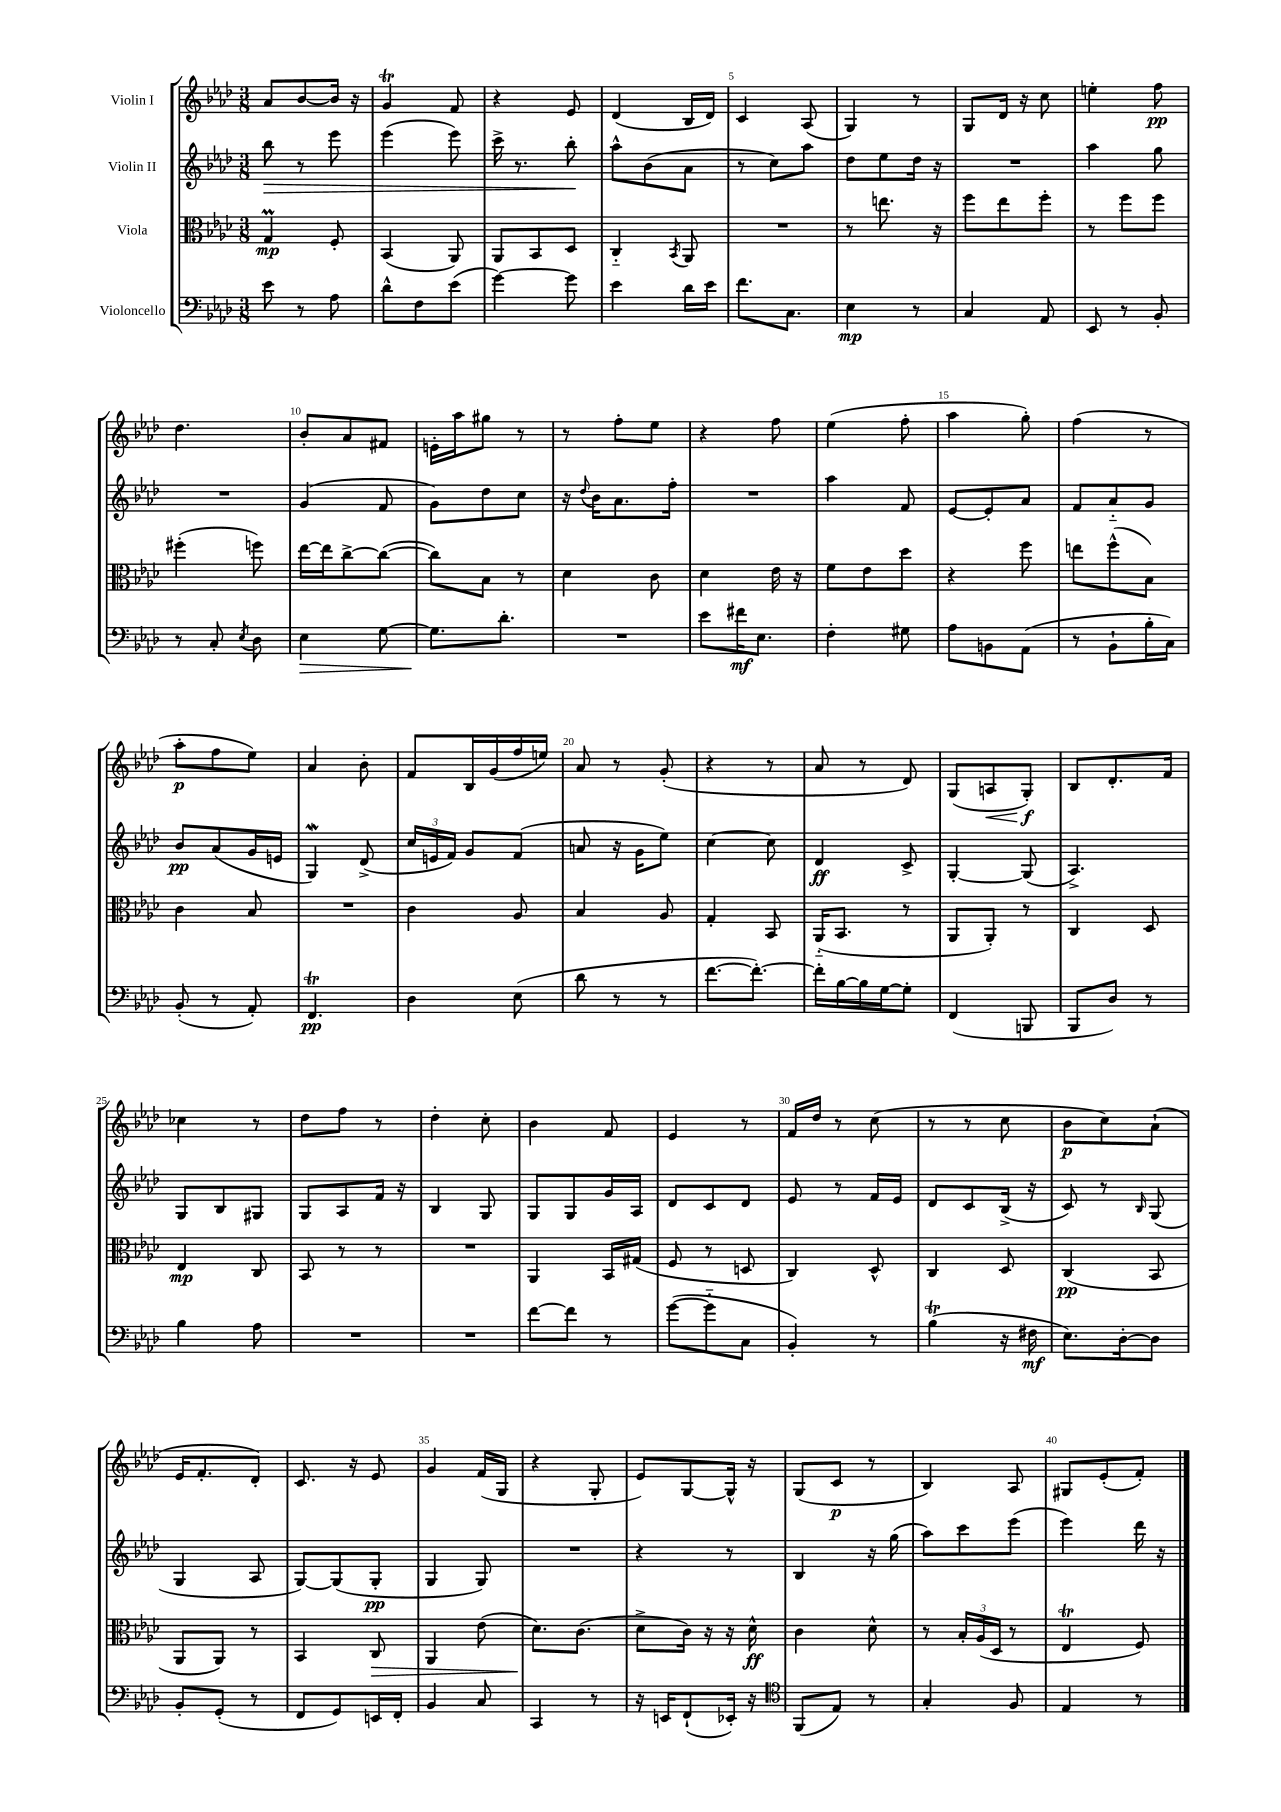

**kern	**dynam	**kern	**dynam	**kern	**dynam	**kern	**dynam
*part4	*part4	*part3	*part3	*part2	*part2	*part1	*part1
*staff4	*staff4	*staff3	*staff3	*staff2	*staff2	*staff1	*staff1
*I"Violoncello	*	*I"Viola	*	*I"Violin II	*	*I"Violin I	*
*clefF4	*	*clefC3	*	*clefG2	*	*clefG2	*
*k[b-e-a-d-]	*	*k[b-e-a-d-]	*	*k[b-e-a-d-]	*	*k[b-e-a-d-]	*
*M3/8	*	*M3/8	*	*M3/8	*	*M3/8	*
=1	=1	=1	=1	=1	=1	=1	=1
!	!	!	!	!	!LO:HP:b	!	!
8e-\	.	4Gm/	mp	8bb-\	>	8a-/L	.
8r	.	.	.	8r	.	[8b-/	.
8A-\	.	8F'/	.	8eee-\	.	16b-/Jk]	.
.	.	.	.	.	.	16r	.
=2	=2	=2	=2	=2	=2	=2	=2
8d-^^\L	.	(4BB-/	.	(4eee-\	.	4gt/	.
8F\	.	.	.	.	.	.	.
(8e-\J	.	8AA-/)	.	8eee-\)	.	8f/	.
=3	=3	=3	=3	=3	=3	=3	=3
[4g\)	.	8AA-/L	.	16ccc^\	.	4r	.
.	.	.	.	8.r	.	.	.
.	.	8BB-/	.	.	.	.	.
8g\]	.	8D-/J	.	8bb-'\	.	8e-/	.
.	.	.	.	.	]	.	.
=4	=4	=4	=4	=4	=4	=4	=4
4e-\	.	4C/	.	8aa-^^\L	.	(4d-/	.
.	.	.	.	(8b-\	.	.	.
.	.	8qBB-/	.	.	.	.	.
16d-\LL	.	8AA-/	.	8a-\J	.	16B-/LL	.
16e-\JJ	.	.	.	.	.	16d-/JJ)	.
=5	=5	=5	=5	=5	=5	=5	=5
8.f\L	.	4.r	.	8r	.	4c/	.
.	.	.	.	8cc\L)	.	.	.
8.C\J	.	.	.	.	.	.	.
.	.	.	.	8aa-\J	.	(8A-/	.
=6	=6	=6	=6	=6	=6	=6	=6
4E-\	mp	8r	.	8dd-\L	.	4G/)	.
.	.	8.een\	.	8ee-\	.	.	.
8r	.	.	.	16dd-\Jk	.	8r	.
.	.	16r	.	16r	.	.	.
=7	=7	=7	=7	=7	=7	=7	=7
4C/	.	8ff\L	.	4.r	.	8G/L	.
.	.	8ee-\	.	.	.	16d-/Jk	.
.	.	.	.	.	.	16r	.
8AA-/	.	8ff'\J	.	.	.	8cc\	.
=8	=8	=8	=8	=8	=8	=8	=8
8EE-/	.	8r	.	4aa-\	.	4een'\	.
8r	.	8ff\L	.	.	.	.	.
8BB-'/	.	8ff\J	.	8gg\	.	8ff\	pp
!!LO:LB:g=z
=9	=9	=9	=9	=9	=9	=9	=9
8r	.	(4ff#X'\	.	4.r	.	4.dd-\	.
8C'/	.	.	.	.	.	.	.
8qE-/	.	.	.	.	.	.	.
8D-\	.	8ffn\)	.	.	.	.	.
=10	=10	=10	=10	=10	=10	=10	=10
!	!LO:HP:b	!	!	!	!	!	!
4E-\	>	[16ee-\LL	.	(4g/	.	8b-'/L	.
.	.	16ee-\J]	.	.	.	.	.
.	.	[8cc^\	.	.	.	8a-/	.
[8G\	.	(8cc\J_	.	8f/	.	8f#X/J	.
=11	=11	=11	=11	=11	=11	=11	=11
8.G\L]	.	8cc\L])	.	8g\L)	.	16en'\LL	.
.	.	.	.	.	.	16aa-\J	.
.	.	8B-\J	.	8dd-\	.	8gg#X\J	.
8.d-'\J	]	.	.	.	.	.	.
.	.	8r	.	8cc\J	.	8r	.
=12	=12	=12	=12	=12	=12	=12	=12
4.r	.	4d-\	.	16r	.	8r	.
.	.	.	.	8qqdd-/	.	.	.
.	.	.	.	16b-\KL	.	.	.
.	.	.	.	8.a-\	.	8ff'\L	.
.	.	8c\	.	.	.	8ee-\J	.
.	.	.	.	16ff'\Jk	.	.	.
=13	=13	=13	=13	=13	=13	=13	=13
8e-\L	.	4d-\	.	4.r	.	4r	.
16f#X\K	mf	.	.	.	.	.	.
8.E-\J	.	.	.	.	.	.	.
.	.	16e-\	.	.	.	8ff\	.
.	.	16r	.	.	.	.	.
=14	=14	=14	=14	=14	=14	=14	=14
4F'\	.	8f\L	.	4aa-\	.	(4ee-\	.
.	.	8e-\	.	.	.	.	.
8G#X\	.	8dd-\J	.	8f/	.	8ff'\	.
=15	=15	=15	=15	=15	=15	=15	=15
8A-\L	.	4r	.	[8e-/L	.	4aa-\	.
8BBn\	.	.	.	8e-'/]	.	.	.
(8AA-\J	.	8ff\	.	8a-/J	.	8gg'\)	.
=16	=16	=16	=16	=16	=16	=16	=16
8r	.	8een\L	.	8f/L	.	(4ff\	.
8BB-`\L	.	(8ff^^\	.	8a-/	.	.	.
16B-'\L	.	8B-\J)	.	8g/J	.	8r	.
16C\JJ)	.	.	.	.	.	.	.
!!LO:LB:g=z
=17	=17	=17	=17	=17	=17	=17	=17
(8BB-'/	.	4c\	.	8b-/L	pp	8aa-'\L	p
8r	.	.	.	(8a-/	.	8ff\	.
8AA-'/)	.	8B-/	.	16g/L	.	8ee-\J)	.
.	.	.	.	16en/JJ	.	.	.
=18	=18	=18	=18	=18	=18	=18	=18
4.FFT/	pp	4.r	.	4GW/)	.	4a-/	.
.	.	.	.	(8d-^/	.	8b-'\	.
=19	=19	=19	=19	=19	=19	=19	=19
4D-\	.	4c\	.	24cc/LL	.	8f/L	.
.	.	.	.	24en/	.	.	.
.	.	.	.	24f/JJ)	.	.	.
.	.	.	.	8g/L	.	16B-/L	.
.	.	.	.	.	.	(16g/	.
(8E-\	.	8A-/	.	(8f/J	.	16ff/	.
.	.	.	.	.	.	16een/JJ)	.
=20	=20	=20	=20	=20	=20	=20	=20
8d-\	.	4B-/	.	8an/	.	8a-/	.
8r	.	.	.	16r	.	8r	.
.	.	.	.	16g\KL	.	.	.
8r	.	8A-/	.	8ee-\J)	.	(8g'/	.
=21	=21	=21	=21	=21	=21	=21	=21
[8.f\L	.	4G'/	.	[4cc\	.	4r	.
8.f'\J_)	.	.	.	.	.	.	.
.	.	8BB-/	.	8cc\]	.	8r	.
=22	=22	=22	=22	=22	=22	=22	=22
16f'\LL]	.	(16AA-/KL	.	4d-/	ff	8a-/	.
[16B-\	.	8.BB-/J	.	.	.	.	.
16B-\]	.	.	.	.	.	8r	.
[16G\J	.	.	.	.	.	.	.
8G'\J]	.	8r	.	8c^/	.	8d-/)	.
=23	=23	=23	=23	=23	=23	=23	=23
(4FF/	.	8AA-/L	.	[4G'/	.	(8G/L	.
!	!	!	!	!	!	!	!LO:HP:b
.	.	8AA-'/J)	.	.	.	8An/	<
8BBBn/	.	8r	.	(8G/]	.	8G'/J)	f
.	.	.	.	.	.	.	[
=24	=24	=24	=24	=24	=24	=24	=24
8BBB-/L	.	4C/	.	4.A-^/)	.	8B-/L	.
8D-/J)	.	.	.	.	.	8.d-'/	.
8r	.	8D-/	.	.	.	.	.
.	.	.	.	.	.	16f/Jk	.
!!LO:LB:g=z
=25	=25	=25	=25	=25	=25	=25	=25
4B-\	.	4E-/	mp	8G/L	.	4cc-X\	.
.	.	.	.	8B-/	.	.	.
8A-\	.	8C/	.	8G#X/J	.	8r	.
=26	=26	=26	=26	=26	=26	=26	=26
4.r	.	8BB-/	.	8G/L	.	8dd-\L	.
.	.	8r	.	8A-/	.	8ff\J	.
.	.	8r	.	16f/Jk	.	8r	.
.	.	.	.	16r	.	.	.
=27	=27	=27	=27	=27	=27	=27	=27
4.r	.	4.r	.	4B-/	.	4dd-'\	.
.	.	.	.	8G/	.	8cc'\	.
=28	=28	=28	=28	=28	=28	=28	=28
[8f\L	.	4AA-/	.	8G/L	.	4b-\	.
8f\J]	.	.	.	8G/	.	.	.
8r	.	16BB-/LL	.	16g/L	.	8f/	.
.	.	(16G#X/JJ	.	16A-/JJ	.	.	.
=29	=29	=29	=29	=29	=29	=29	=29
([8g\L	.	8F/	.	8d-/L	.	4e-/	.
8g\]	.	8r	.	8c/	.	.	.
8C\J	.	8Dn/	.	8d-/J	.	8r	.
=30	=30	=30	=30	=30	=30	=30	=30
4BB-'/)	.	4C/)	.	8e-/	.	16f/LL	.
.	.	.	.	.	.	16dd-/JJ	.
.	.	.	.	8r	.	8r	.
8r	.	8D-^^/	.	16f/LL	.	(8cc\	.
.	.	.	.	16e-/JJ	.	.	.
=31	=31	=31	=31	=31	=31	=31	=31
(4B-T\	.	4C/	.	8d-/L	.	8r	.
.	.	.	.	8c/	.	8r	.
16r	.	8D-/	.	(16B-^/Jk	.	8cc\	.
16F#X\	mf	.	.	16r	.	.	.
=32	=32	=32	=32	=32	=32	=32	=32
8.E-\L)	.	(4C/	pp	8c/)	.	8b-\L	p
.	.	.	.	8r	.	8cc\)	.
[16D-'\k	.	.	.	.	.	.	.
.	.	.	.	16qqB-/	.	.	.
8D-\J]	.	8BB-/	.	(8G/	.	(8a-`\J	.
!!LO:LB:g=z
=33	=33	=33	=33	=33	=33	=33	=33
8BB-'/L	.	8AA-/L	.	4G/	.	16e-/KL	.
.	.	.	.	.	.	8.f'/	.
(8GG'/J	.	8AA-/J)	.	.	.	.	.
8r	.	8r	.	8A-/	.	8d-'/J)	.
=34	=34	=34	=34	=34	=34	=34	=34
8FF/L	.	4BB-/	.	[8G/L)	.	8.c/	.
8GG/)	.	.	.	(8G/]	.	.	.
.	.	.	.	.	.	16r	.
!	!	!	!LO:HP:b	!	!	!	!
16EEn/L	.	8C/	>	8G'/J	pp	8e-/	.
16FF'/JJ	.	.	.	.	.	.	.
=35	=35	=35	=35	=35	=35	=35	=35
4BB-/	.	4AA-/	.	4G/	.	4g/	.
8C/	.	(8e-\	.	8G/)	.	(16f/LL	.
.	.	.	.	.	.	16G/JJ	.
=36	=36	=36	=36	=36	=36	=36	=36
4CC/	.	8.d-\L)	.	4.r	.	4r	.
.	.	(8.c\J	]	.	.	.	.
8r	.	.	.	.	.	8G'/	.
=37	=37	=37	=37	=37	=37	=37	=37
16r	.	8d-^\L	.	4r	.	8e-/L)	.
16EEn/KL	.	.	.	.	.	.	.
(8FF`/	.	16c\Jk)	.	.	.	[8G/	.
.	.	16r	.	.	.	.	.
16EE-X'/Jk)	.	16r	.	8r	.	16G^^/Jk]	.
16r	.	16d-^^\	ff	.	.	16r	.
=38	=38	=38	=38	=38	=38	=38	=38
*clefC4	*	*	*	*	*	*	*
(8FF/L	.	4c\	.	4B-/	.	(8G/L	.
8E-/J)	.	.	.	.	.	8c/J	p
8r	.	8d-^^\	.	16r	.	8r	.
.	.	.	.	(16gg\	.	.	.
=39	=39	=39	=39	=39	=39	=39	=39
4G'/	.	8r	.	8aa-\L)	.	4B-/)	.
.	.	24B-'/LL	.	8ccc\	.	.	.
.	.	(24A-/	.	.	.	.	.
.	.	24D-/JJ	.	.	.	.	.
8F/	.	8r	.	(8eee-\J	.	8A-/	.
=40	=40	=40	=40	=40	=40	=40	=40
4E-/	.	4E-T/	.	4eee-\)	.	8G#X/L	.
.	.	.	.	.	.	(8e-'/	.
8r	.	8F/)	.	16ddd-\	.	8f'/J)	.
.	.	.	.	16r	.	.	.
==	==	==	==	==	==	==	==
*-	*-	*-	*-	*-	*-	*-	*-
